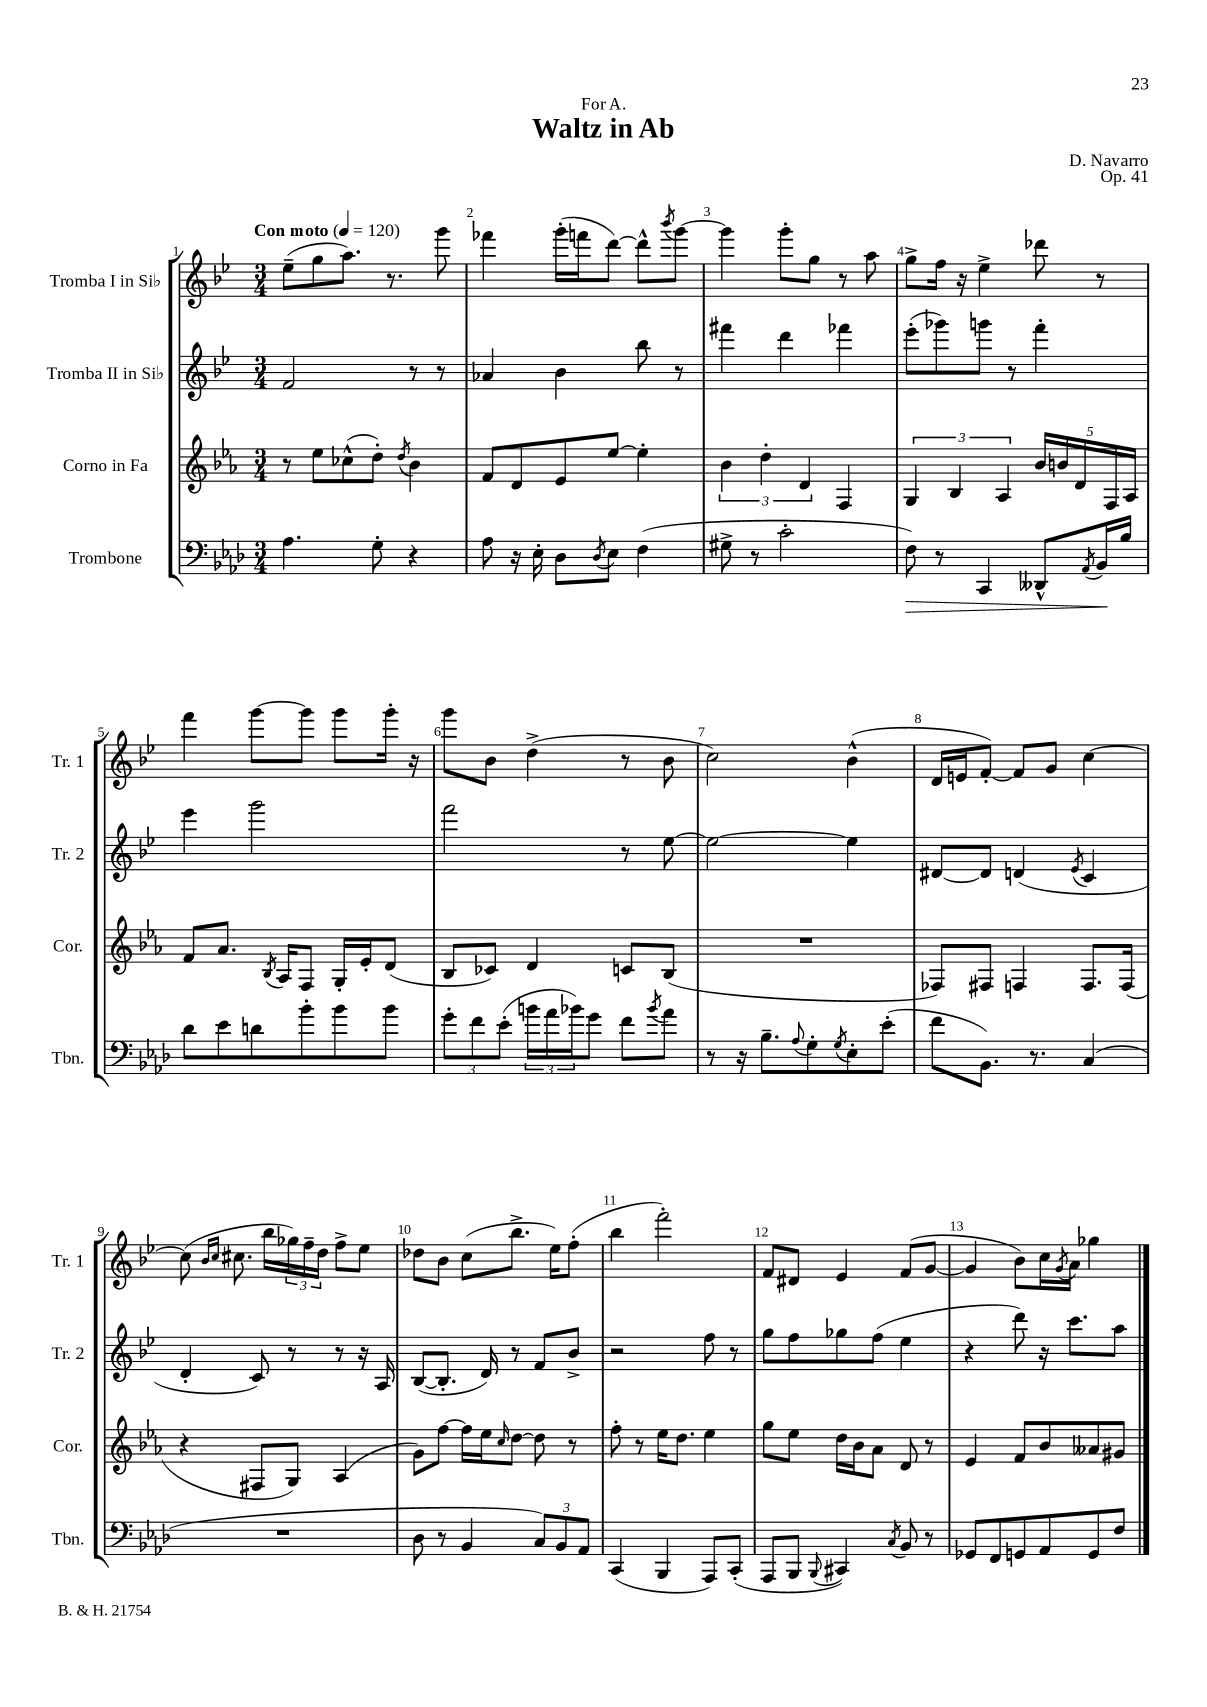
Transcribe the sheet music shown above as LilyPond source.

\header { title = "Waltz in Ab" composer = "D. Navarro" dedication = "For A." opus = "Op. 41" }
<<
\new StaffGroup <<
\new Staff = "s0" \with { instrumentName = "Tromba I in Sib" shortInstrumentName = "Tr. 1" } {
    \clef treble \key bes \major \numericTimeSignature \time 3/4 \tempo "Con moto" 4 = 120
    ees''8--( g''8 a''8.) r8. g'''8 |
    fes'''4 g'''16-.( f'''16 d'''8~) d'''8-^ \acciaccatura { bes'''8 } g'''8~ |
    g'''4 g'''8-. g''8 r8 a''8 |
    g''8-> f''16 r16 ees''4-> des'''8 r8 |
    f'''4 g'''8~ g'''8 g'''8 g'''16-. r16 |
    g'''8 bes'8 d''4->( r8 bes'8 |
    c''2) bes'4-^( |
    d'16 e'16 f'8~-.) f'8 g'8 c''4~ |
    c''8( \grace { bes'16 c''16 } cis''8. bes''16 \tuplet 3/2 { ges''16) f''16-- d''16 } f''8-> ees''8 |
    des''8 bes'8 c''8( bes''8.-> ees''16) f''8-.( |
    bes''4 f'''2-.) |
    f'8 dis'8 ees'4 f'8( g'8~ |
    g'4 bes'8) c''16 \acciaccatura { g'8 } a'16 ges''4 \bar "|." |
}
\new Staff = "s1" \with { instrumentName = "Tromba II in Sib" shortInstrumentName = "Tr. 2" } {
    \clef treble \key bes \major \numericTimeSignature \time 3/4
    f'2 r8 r8 |
    aes'4 bes'4 bes''8 r8 |
    fis'''4 d'''4 fes'''4 |
    ees'''8-.( ges'''8) g'''8 r8 f'''4-. |
    ees'''4 g'''2 |
    f'''2 r8 ees''8~ |
    ees''2~ ees''4 |
    dis'8~ dis'8 d'4( \acciaccatura { ees'8 } c'4 |
    d'4-. c'8) r8 r8 r16 a16 |
    bes8~( bes8.-. d'16) r8 f'8 bes'8-> |
    r2 f''8 r8 |
    g''8 f''8 ges''8 f''8( ees''4 |
    r4 d'''8) r16 c'''8. a''8 \bar "|." |
}
\new Staff = "s2" \with { instrumentName = "Corno in Fa" shortInstrumentName = "Cor." } {
    \clef treble \key ees \major \numericTimeSignature \time 3/4
    r8 ees''8 ces''8-^( d''8-.) \acciaccatura { d''8 } bes'4 |
    f'8 d'8 ees'8 ees''8~ ees''4-. |
    \tuplet 3/2 { bes'4 d''4-. d'4 } f4 |
    \tuplet 3/2 { g4 bes4 aes4 } \tuplet 5/4 { bes'16 b'16 d'16 f16 aes16 } |
    f'8 aes'8. \acciaccatura { bes8 } aes16 f8 g16-. ees'16-. d'8( |
    bes8 ces'8) d'4 c'8 bes8( |
    R2. |
    fes8) fis8 f4 f8. f16( |
    r4 fis8 g8) aes4( |
    g'8) f''8~ f''16 ees''16 \grace { c''16 } d''8~ d''8 r8 |
    f''8-. r8 ees''16 d''8. ees''4 |
    g''8 ees''8 d''16 bes'16 aes'8 d'8 r8 |
    ees'4 f'8 bes'8 aeses'8 gis'8 \bar "|." |
}
\new Staff = "s3" \with { instrumentName = "Trombone" shortInstrumentName = "Tbn." } {
    \clef bass \key aes \major \numericTimeSignature \time 3/4
    aes4. g8-. r4 |
    aes8 r16 ees16-. des8 \acciaccatura { des8 } ees8 f4( |
    gis8-> r8 c'2-. |
    f8\>) r8 c,4 deses,8-^ \acciaccatura { aes,8 } bes,16\! bes16 |
    des'8 ees'8 d'8 bes'8-. bes'8 bes'8 |
    \tuplet 3/2 { g'8-. f'8 ees'8-.( } \tuplet 3/2 { b'16 aes'16 bes'16) } g'8 f'8 \acciaccatura { bes'8 } aes'8 |
    r8 r16 bes8.-- \appoggiatura { aes8 } g8-. \acciaccatura { g8 } ees8-. ees'8-.( |
    f'8 bes,8.) r8. c4( |
    R2. |
    des8 r8 bes,4 \tuplet 3/2 { c8) bes,8 aes,8 } |
    c,4( bes,,4 aes,,8) c,8-.( |
    aes,,8 bes,,8 \appoggiatura { bes,,8 } cis,4) \acciaccatura { c8 } bes,8 r8 |
    ges,8 f,8 g,8 aes,8 g,8 f8 \bar "|." |
}
>>
>>
\layout { \context { \Score \override BarNumber.break-visibility = ##(#f #t #t) barNumberVisibility = #all-bar-numbers-visible } }
